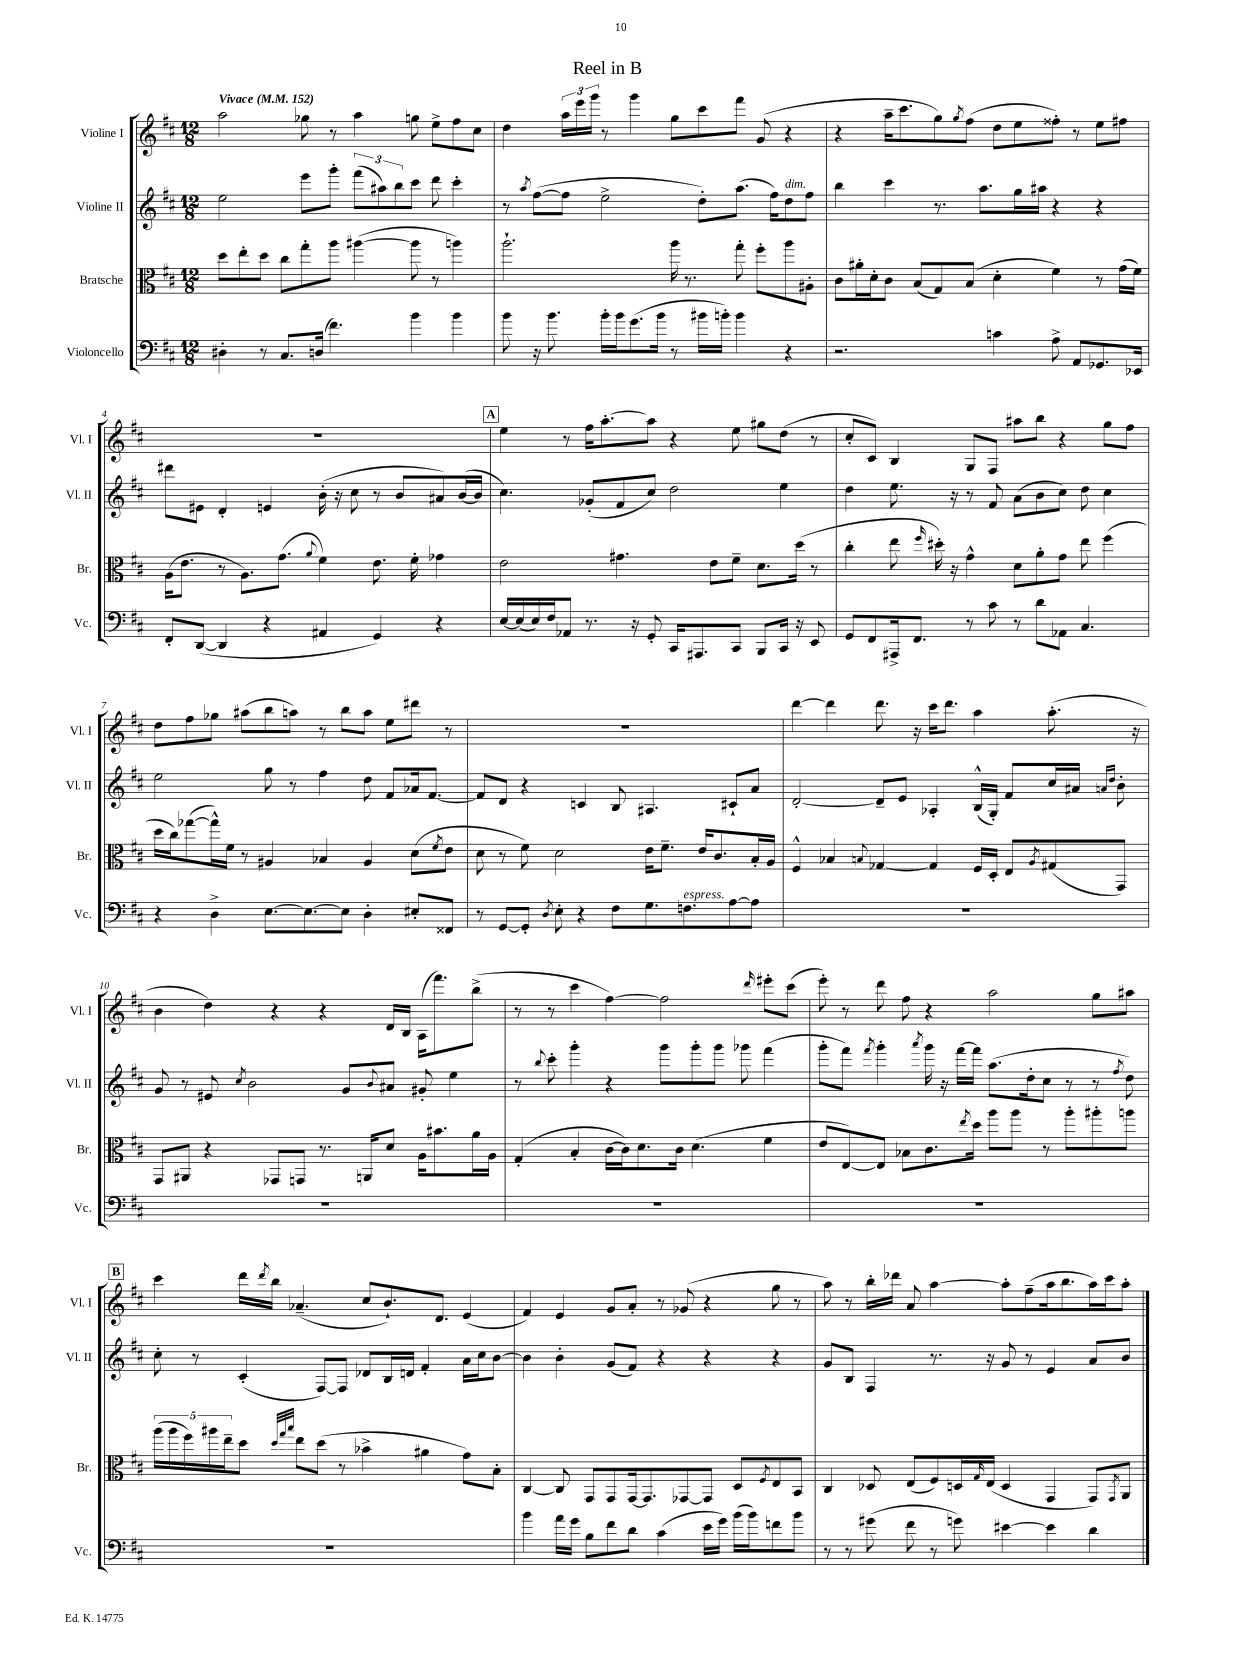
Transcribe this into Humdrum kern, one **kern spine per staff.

**kern	**kern	**kern	**kern
*staff4	*staff3	*staff2	*staff1
*clefF4	*clefC3	*clefG2	*clefG2
*k[f#c#]	*k[f#c#]	*k[f#c#]	*k[f#c#]
*M12/8	*M12/8	*M12/8	*M12/8
*MM152	*MM152	*MM152	*MM152
4D#'	8dd	2ee	2aa
.	8ee'	.	.
8r	8dd	.	.
8.C#	8cc#	.	.
.	8gg'	8eee	8gg-
(16D	.	.	.
4.f#)	8aa	8ggg'	8r
.	([4aa#	(12fff#	4aa
.	.	12aa#)	.
.	.	12bb	.
4b	8aa#]	8ccc#	8gg
.	8r	8ddd	8ee^
4b	4aa)	4ccc#'	8ff#
.	.	.	8cc#
=	=	=	=
8b	2.aa`	8r	4dd
.	.	8qaa	.
16r	.	([8ff#	.
8.b	.	.	.
.	.	8ff#]	24aa
.	.	.	24eee
.	.	.	24ggg
16b'	.	2ee^	8r
16b	.	.	.
(8.g	.	.	4ggg
16b	.	.	.
8r	16aa	.	8gg
.	8.r	.	.
16b#	.	8dd')	8ccc#
16b')	.	.	.
4b	8gg'	(8.aa	8fff#
.	8ff#'	.	(8g
.	.	16ff#)	.
4r	8aa	8dd	4r
.	8A#'	8ff#	.
=	=	=	=
2.r	8c#	4bb	4r
.	16a#'	.	.
.	16d'	.	.
.	8c#	4ccc#	16aa~
.	.	.	8.ccc#
.	(8B	.	.
.	8G)	8.r	8gg)
.	.	.	8qgg
.	(8B	.	(8ff#
.	.	8.aa	.
4c	4d'	.	8dd
.	.	16gg	8ee
.	.	16aa#	.
8A^	4f#)	4r	8ff##')
8AA	.	.	8r
8.GG-	8r	4r	8ee
.	(16g	.	8ff#
16EE-	16f#)	.	.
=	=	=	=
8FF#'	(16A	8ddd#	1.r
.	8.e	.	.
([8DD	.	8e#	.
4DD]	8r	4d'	.
.	8.A)	.	.
4r	.	4e	.
.	(8.g	.	.
.	8qqa	.	.
4AA#	4f#)	(16b'	.
.	.	16r	.
.	.	8cc#	.
4GG)	8.e	8r	.
.	.	8b	.
.	16f#'	.	.
4r	4g-	8a#)	.
.	.	([16b	.
.	.	16b]	.
=	=	=	=
[16E	2e	4.cc#)	4ee
(16E]	.	.	.
16E)	.	.	.
16F#	.	.	.
8AA-	.	.	8r
8.r	.	(8g-'	16ff#
.	.	.	[8.aa'
.	4.g#	8f#	.
16r	.	.	.
8GG'	.	8cc#)	8aa]
16CC#	.	2dd	4r
8.AAA#	.	.	.
.	8e	.	.
8CC#	8f#~	.	8ee
8BBB	8.d	.	8gg#
16CC#	.	4ee	(8dd
16r	(16dd	.	.
8EE	8r	.	8r
=	=	=	=
8GG	4cc#'	4dd	8cc#'
8FF#	.	.	8c#)
16AAA#^	8ee	8.ee	4B
8.FF#	.	.	.
.	16qqff#	.	.
.	16dd#')	.	.
.	16r	16r	.
8r	4g^^	8r	8G
8c#	.	8f#	8F#
8r	8d	(8a	8aa#
8d	8a'	8b	8bb
8AA-	8g	8cc#)	4r
4.C#	8ee	8dd	.
.	(4ff#	4cc#	8gg
.	.	.	8ff#
=	=	=	=
4r	16dd	2ee	8dd
.	16cc#)	.	.
.	([8gg-	.	8ff#
4D^	16gg-^^])	.	8gg-
.	16f#	.	.
.	8r	.	(8aa#
[8.E	4A#	8gg	8bb
.	.	8r	8aa)
8.E_	.	.	.
.	4B-	4ff#	8r
8E]	.	.	8bb
4D'	4A#	8dd	8aa
.	.	8f#	8ee
8E#'	(8d	16a-	8ddd#
.	.	[8.f#	.
.	8qf#	.	.
8FF##	8e	.	8r
=	=	=	=
8r	8d	8f#]	1.r
[8GG	8r	8d	.
8GG']	8f#)	4r	.
8qD	.	.	.
8E'	2d	.	.
4r	.	4c	.
8F#	.	8B	.
8.G	16e	4.A#	.
.	8.f#~	.	.
8.F	.	.	.
.	16e	.	.
.	8.c#	.	.
[8A	.	8c#`	.
8A]	16B'	8a	.
.	16A	.	.
=	=	=	=
1.r	4F#^^	[2d'	[4ddd
.	4B-	.	4ddd]
.	8qqB	.	.
.	[4G-	8d~]	8.ddd
.	.	8e	.
.	.	.	16r
.	4G-]	4A-'	16ccc#
.	.	.	8.ddd
.	16F#	(16B^^	4aa
.	16D'	16G')	.
.	8E	8f#	.
.	8qA	.	.
.	(8G#	16cc#	(8.aa'
.	.	16a#	.
.	.	16qqa	.
.	.	16qqdd	.
.	8GG)	8b'	.
.	.	.	16r
=	=	=	=
1.r	8GG	8g	4b
.	8AA#	8r	.
.	4r	8e#	4dd)
.	.	8qcc#	.
.	.	2b	.
.	8GG-	.	4r
.	8GG	.	.
.	8.r	.	4r
.	.	8g	.
.	16AA	.	.
.	.	8qqb	.
.	8d	8a#	16d
.	.	.	16B
.	16A	8g#'	(16A
.	8.b#	.	8.fff#)
.	.	4ee	.
.	16a	.	(8bb^
.	16A	.	.
=	=	=	=
1.r	(4G'	8r	8r
.	.	8qqbb	.
.	.	8ccc#'	8r
.	4B'	4ggg'	4ccc#
.	[16c#	4r	[4ff#)
.	16c#])	.	.
.	8.d	.	.
.	.	8ggg	2ff#]
.	16c#	.	.
.	(4.d	8ggg'	.
.	.	8ggg	.
.	.	8ggg-	.
.	.	.	16qqddd
.	4f#	(4fff#	8eee#'
.	.	.	(8ccc#
=	=	=	=
1.r	8e	8ggg'	8eee')
.	[8E)	8fff#)	8r
.	.	8qfff#	.
.	8E]	4ggg'	8ddd
.	8B-	.	8ff#
.	.	8qaaa	.
.	8.c#	16ggg	4r
.	.	16r	.
.	.	[16fff#	.
.	8qee	.	.
.	16dd	16fff#]	.
.	8aa	(8.aa	2aa
.	8aa	.	.
.	.	16dd'	.
.	8r	8cc#	.
.	8aa'	8r	.
.	8aa#'	8r	8gg
.	.	8qff#	.
.	8aa	8dd)	8aa#
=	=	=	=
1.r	(20aa	8cc#'	4ccc#
.	20aa	.	.
.	20ff#)	.	.
.	.	8r	.
.	20aa#	.	.
.	20ee~	.	.
.	8dd	(4c#'	16ddd
.	.	.	8qddd
.	.	.	16bb
.	32qqdd	.	.
.	32qqgg	.	.
.	32qqbb	.	.
.	8ee	.	(4.a-~
.	(8dd	[8F#)	.
.	8r	8F#]	.
.	4b-^	8d-	8cc#
.	.	16B	8.b`)
.	.	16d	.
.	4a#	4f#'	.
.	.	.	8.d
.	8g)	16a	(4e
.	.	16cc#	.
.	8B'	[8b	.
=	=	=	=
4b	[4C#	4b]	4f#)
16a	8C#]	4b'	4e
16g	.	.	.
8B	8GG	.	.
8f#	8GG	(8g	8g
8d	[16GG	8f#)	8a'
.	8.GG]	.	.
(4c#	.	4r	8r
.	[8GG-	.	(8g-
16e	8GG-]	4r	4r
16g)	.	.	.
(16b	8D	.	.
16b)	.	.	.
.	8qF#	.	.
8f	8E	4r	8gg
8b	8BB	.	8r
=	=	=	=
8r	4C#	8g	8aa)
8r	.	8B	8r
(8g#	8D-	4F#	16bb'
.	.	.	16ddd-
8f#	(8E	.	8a
8r	8F#)	8.r	[4aa
8g)	16D	.	.
.	16qqG	.	.
.	(16E	16r	.
[4e#	4D	8g	8aa']
.	.	8r	(8ff#~
4e#]	4GG	4e	16aa
.	.	.	8.bb
4d	8GG)	8a	16aa)
.	.	.	16ccc#
.	8qGG	.	.
.	8AA	8b	8aa'
==	==	==	==
*-	*-	*-	*-
